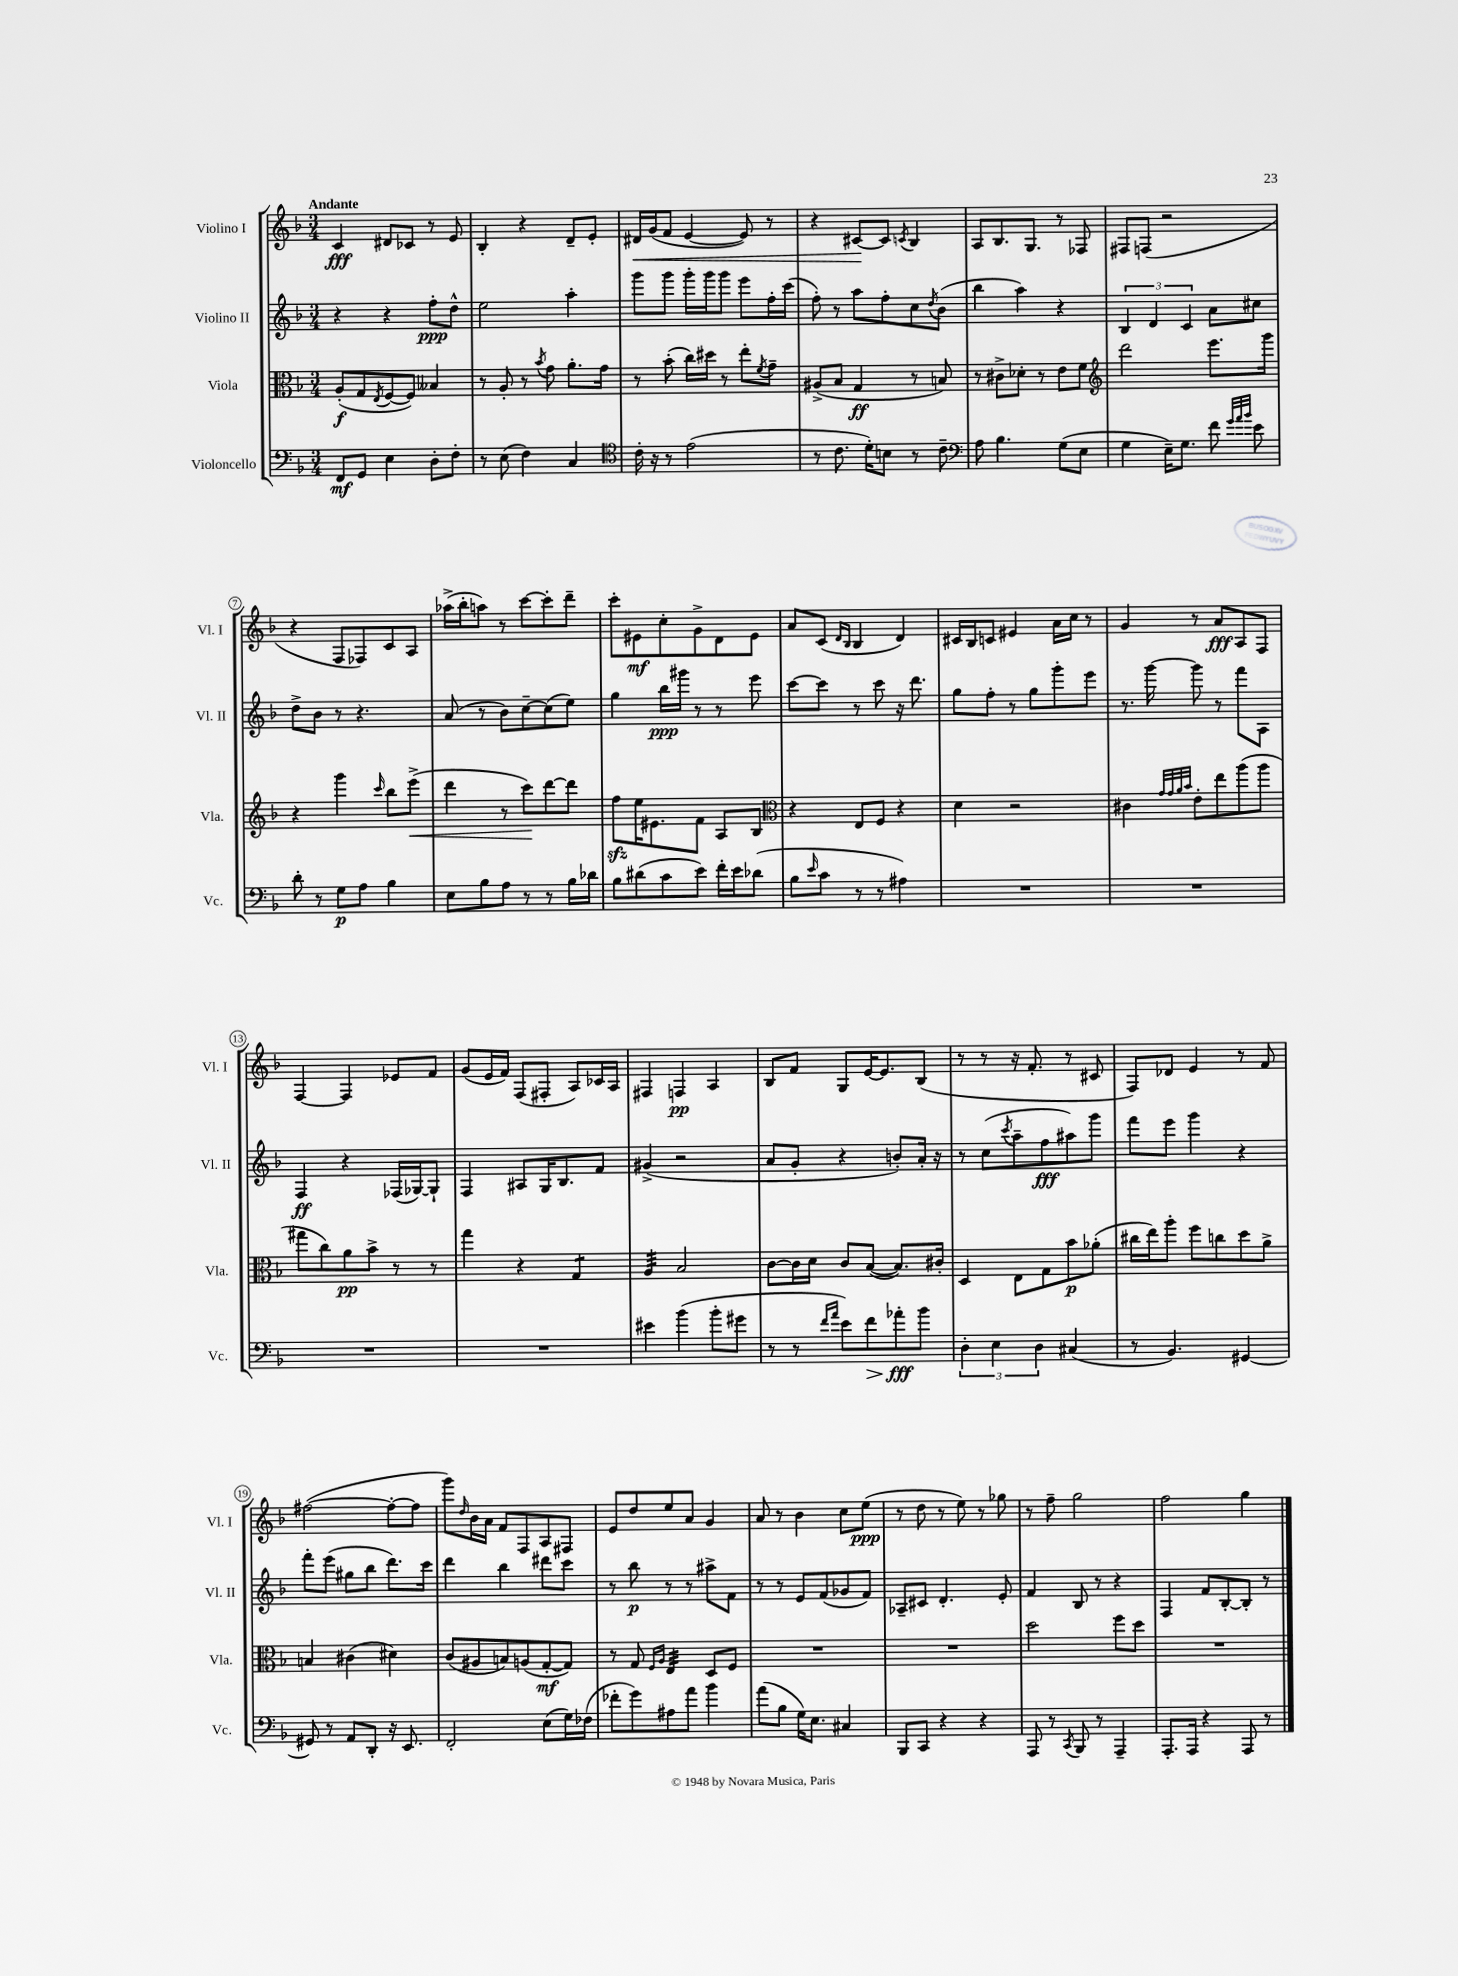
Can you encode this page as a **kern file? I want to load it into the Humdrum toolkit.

**kern	**kern	**kern	**kern
*staff4	*staff3	*staff2	*staff1
*clefF4	*clefC3	*clefG2	*clefG2
*k[b-]	*k[b-]	*k[b-]	*k[b-]
*M3/4	*M3/4	*M3/4	*M3/4
8FF	(8A'	4r	4c
8GG	8G	.	.
.	8qE	.	.
4E	[8F	4r	8d#
.	8F])	.	8c-
8D'	4B--	8ff'	8r
8F'	.	8dd^^	8e
=	=	=	=
8r	8r	2ee	4B-'
(8E	8A'	.	.
4F)	8r	.	4r
.	8qb-	.	.
.	8g	.	.
4C	8.a'	4aa'	8d~
.	.	.	8e'
.	16g	.	.
=	=	=	=
*clefC4	*	*	*
16c'	8r	8ggg	16d#
16r	.	.	(16g
8r	(8b-'	8ggg	8f
(2e	16cc)	16ggg'	[4e
.	16dd#	16ggg	.
.	8r	8ggg	.
.	8ee'	8eee	8e])
.	8qf	.	.
.	8g~	16ff'	8r
.	.	(16ccc	.
=	=	=	=
8r	(8A#^	8ff')	4r
8.c	8B-	8r	.
.	4G	8aa	[8c#
16d')	.	.	.
8B	.	8ff'	8c#]
.	.	.	8qc
8r	8r	8cc	4B-
.	.	8qdd	.
8c~	8B)	(8b-	.
=	=	=	=
*clefF4	*	*	*
8A	8r	4bb-	8A
4.B-	8c#^	.	8.B-
.	8d-'	4aa)	.
.	.	.	8.G
.	8r	.	.
(8G	8e	4r	8r
8E	8f	.	8F-
=	=	=	=
*	*clefG2	*	*
4G	2ddd	6B-	8F#
.	.	.	(8F
.	.	6d	.
16E~)	.	.	2r
8.G	.	.	.
.	.	6c	.
8f	8.eee	8a	.
32qqg	.	.	.
32qqa	.	.	.
32qqb-	.	.	.
8e	.	8cc#	.
.	16ggg	.	.
=	=	=	=
8d'	4r	8dd^	4r
8r	.	8b-	.
8G	4ggg	8r	8F
8A	.	4.r	8F-)
.	16qqccc	.	.
4B-	8bb-	.	8c
.	(8eee^	.	8A
=	=	=	=
8E	4ddd	(8a	(16aa-^
.	.	.	16bb-'
8B-	.	8r	8aa)
8A	8r	8b-)	8r
8r	8ccc)	[8cc~	[8ccc
8r	[8ddd	(8cc]	8ccc']
16B-	8ddd]	8ee)	8ddd~
16d-	.	.	.
=	=	=	=
8B-	8ff	4gg	8ccc'
(8d#	16ee	.	8e#
.	8.e#	.	.
8c	.	16bb-	8cc'
.	.	16ggg#	.
8e)	8f	8r	8g^
16f'	8A	8r	8d
16e	.	.	.
(8d-	8B-	8eee	8e#
=	=	=	=
*	*clefC3	*	*
8B-	4r	[8ccc	8a
16qqe	.	.	.
8c	.	8ccc]	(8c
.	.	.	16qqd
.	.	.	16qqB-
8r	8E	8r	4B-
8r	8F	8ccc	.
4A#)	4r	16r	4d)
.	.	8.ddd	.
=	=	=	=
2.r	4d	8gg	16c#
.	.	.	16B-
.	.	8ff'	8c
.	2r	8r	4e#
.	.	8gg	.
.	.	8ggg'	16a
.	.	.	16cc
.	.	8eee	8r
=	=	=	=
2.r	4c#	8.r	4g
.	.	[16ggg	.
.	32qqg	.	.
.	32qqg	.	.
.	32qqa	.	.
.	32qqb-	.	.
.	8e'	8ggg]	8r
.	8ee	8r	8a
.	(8aa	8fff	8A
.	8aa	8A	8F
=	=	=	=
2.r	8gg#	4F	[4F
.	8cc)	.	.
.	8a	4r	4F]
.	8b-^	.	.
.	8r	(16F-	8e-
.	.	[16G-)	.
.	8r	8G-`]	8f
=	=	=	=
2.r	4gg	4F	(8g
.	.	.	16e
.	.	.	16f)
.	4r	8A#	(8F
.	.	16G	8F#'
.	.	8.B-	.
.	4G	.	8A)
.	.	8f	16c-
.	.	.	16A
=	=	=	=
4e#	4A	(4g#^	4F#
(4b-	2B-	2r	4F
8b-'	.	.	4A
8g#	.	.	.
=	=	=	=
8r	[8c	8a	8B-
8r	16c]	8g'	8f
.	16d	.	.
16qqf	.	.	.
16qqa	.	.	.
8e)	8c	4r	8G
8f	([8B-	.	[16e
.	.	.	8.e]
8a-'	8.B-])	8b')	.
8b-	.	16a'	(8B-
.	16c#'	16r	.
=	=	=	=
6D'	4D	8r	8r
.	.	(8cc	8r
6E	.	.	.
.	.	8qccc	.
.	8E	8aa~	16r
.	.	.	8.f'
6D	.	.	.
.	8G	8ff	.
(4C#	8b-	8aa#)	8r
.	(8a-'	8ggg	8c#
=	=	=	=
8r	16cc#	8fff	8F)
.	16ee)	.	.
4.BB-)	8aa'	8eee	8d-
.	8ff	4ggg	4e
.	8cc	.	.
[4GG#	8dd	4r	8r
.	8a^	.	8f
=	=	=	=
8GG#]	4B	8fff'	([2ff#
8r	.	(8eee	.
8AA	(4c#	8gg#	.
8DD'	.	8bb-	.
16r	4d#)	8.ddd)	8ff#'_
8.EE	.	.	.
.	.	.	8ff#]
.	.	16ccc	.
=	=	=	=
2FF'	(8c	4ddd	8ggg)
.	.	.	16qqdd
.	8A#	.	16b-
.	.	.	16a
.	8B)	4bb-	8f
.	(8A	.	8F
(8E	[8G'	8ddd#	8A
16G)	8G])	8ccc	8F#
(16F-	.	.	.
=	=	=	=
8f-'	8r	8r	8e
8g)	8G	8bb-	8dd
.	16qqF	.	.
.	16qqA	.	.
8A#	4E	8r	8ee
8a	.	8r	8a
4b-	8D	8aa#^	4g
.	8F	8f	.
=	=	=	=
(8a	2.r	8r	8a
8B-	.	8r	8r
16G)	.	8e	4b-
8.E	.	.	.
.	.	(8f	.
4C#	.	8g-	8cc
.	.	8f)	(8ee
=	=	=	=
8BBB-	2.r	8A-~	8r
8CC	.	8c#	8dd
4r	.	4.d'	8r
.	.	.	8ee)
4r	.	.	8r
.	.	8e'	8gg-
=	=	=	=
8AAA	2dd	4f	8r
8r	.	.	8ff~
8qCC	.	.	.
8BBB-	.	8B-	2gg
8r	.	8r	.
4AAA~	8ff	4r	.
.	8dd	.	.
=	=	=	=
8.AAA'	2.r	4F	2ff
16AAA	.	.	.
4r	.	8f	.
.	.	[8B-'	.
8AAA	.	8B-']	4gg
8r	.	8r	.
==	==	==	==
*-	*-	*-	*-
